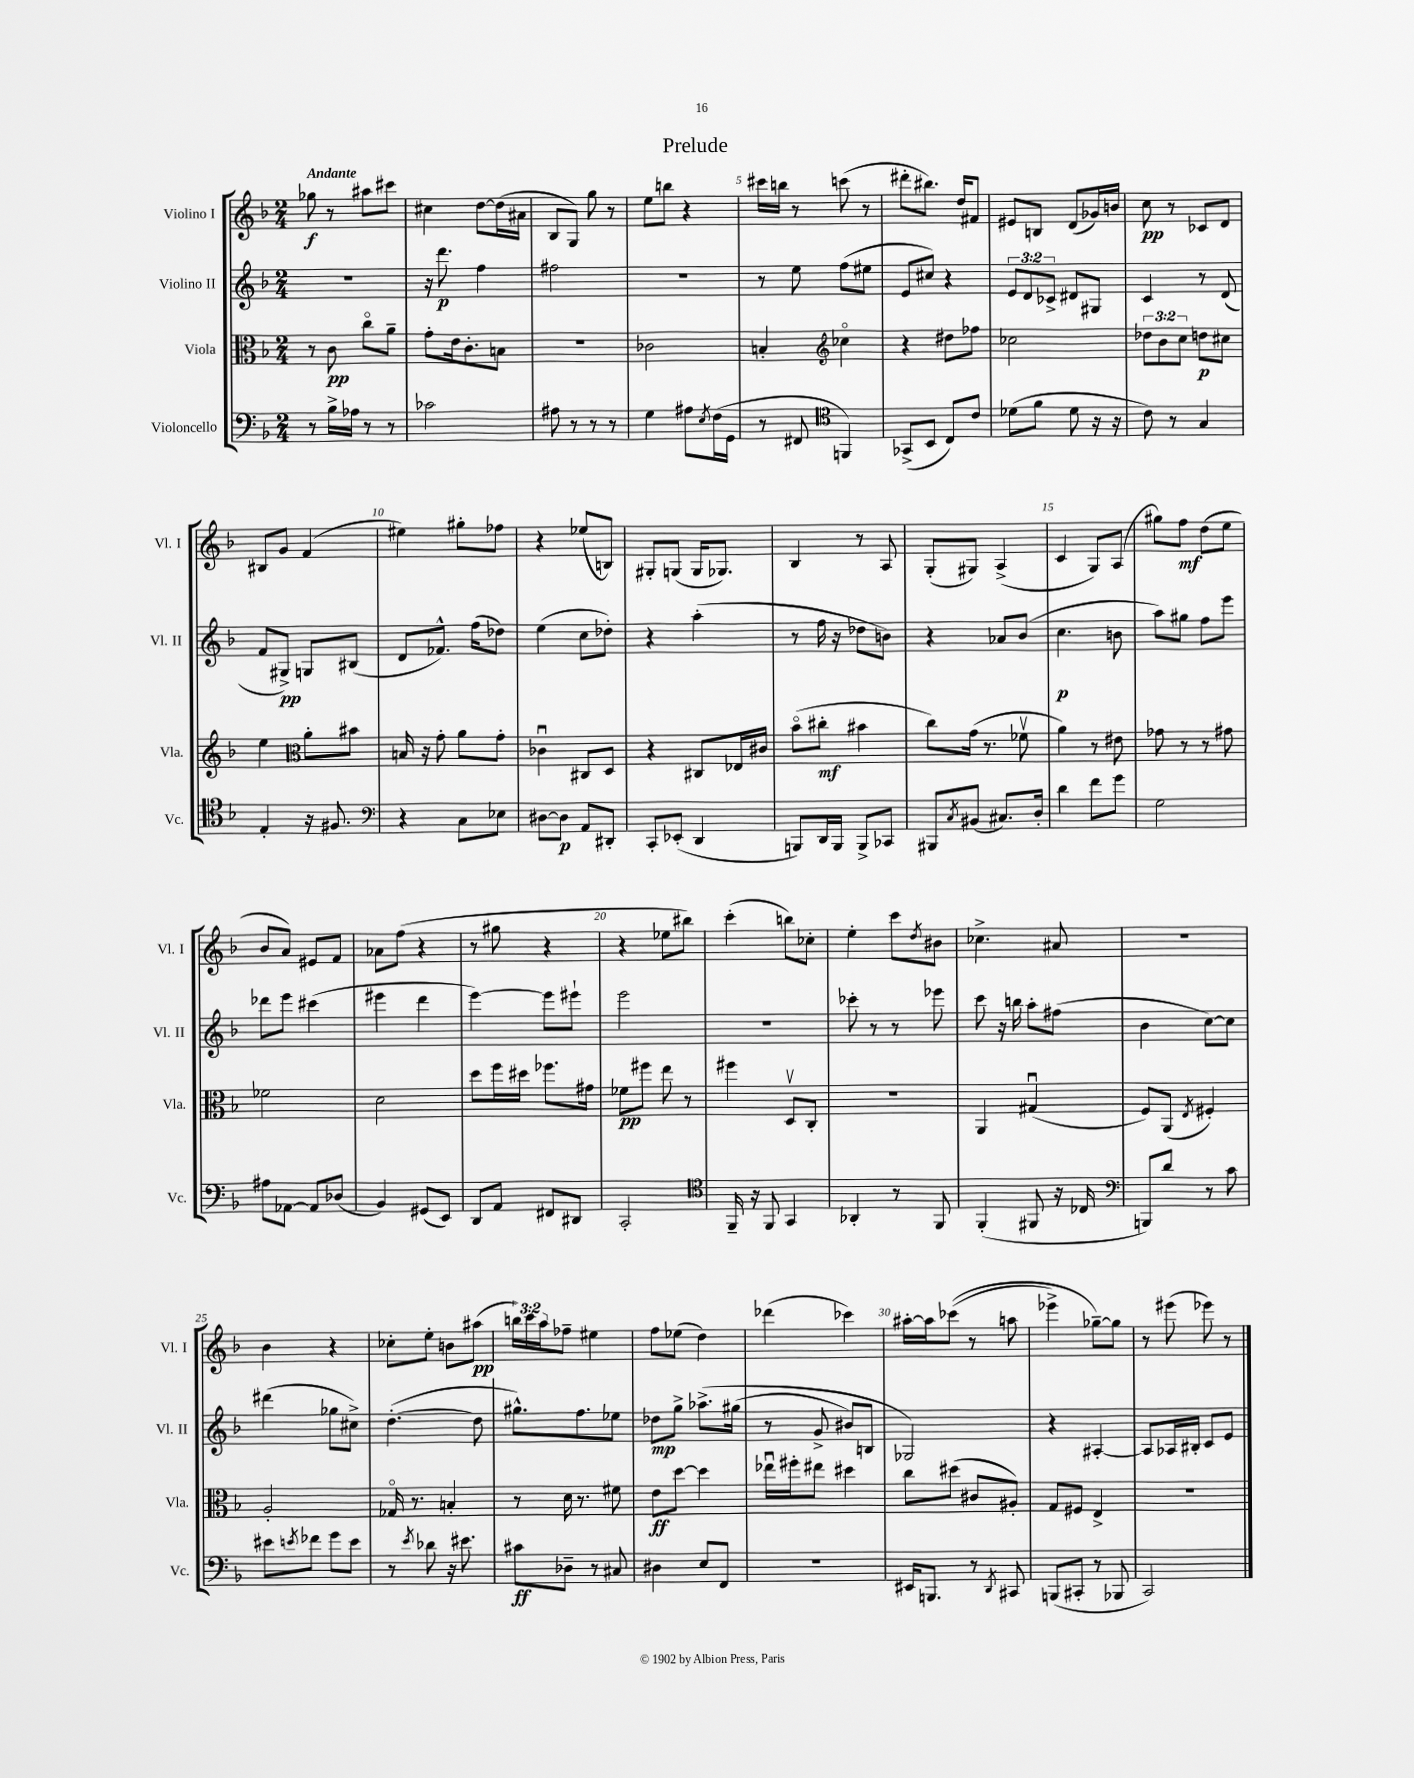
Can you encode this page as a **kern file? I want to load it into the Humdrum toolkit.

**kern	**dynam	**kern	**dynam	**kern	**dynam	**kern	**dynam
*part4	*part4	*part3	*part3	*part2	*part2	*part1	*part1
*staff4	*staff4	*staff3	*staff3	*staff2	*staff2	*staff1	*staff1
*I"Violoncello	*	*I"Viola	*	*I"Violino II	*	*I"Violino I	*
*I'Vc.	*	*I'Vla.	*	*I'Vl. II	*	*I'Vl. I	*
*clefF4	*	*clefC3	*	*clefG2	*	*clefG2	*
*k[b-]	*	*k[b-]	*	*k[b-]	*	*k[b-]	*
*M2/4	*	*M2/4	*	*M2/4	*	*M2/4	*
=1	=1	=1	=1	=1	=1	=1	=1
!	!	!	!	!	!	!LO:TX:a:B:t=Andante	!
8r	.	8r	.	2r	.	8gg-X\	f
16B-^\LL	.	8c\	pp	.	.	8r	.
16A-X\JJ	.	.	.	.	.	.	.
8r	.	8cc\L	.	.	.	8aa#X\L	.
8r	.	8a~\J	.	.	.	8ccc#X\J	.
=2	=2	=2	=2	=2	=2	=2	=2
2c-X\	.	8g'\L	.	16r	.	4cc#X\	.
.	.	.	.	8.ddd\	p	.	.
.	.	16e\k	.	.	.	.	.
.	.	8.c'\	.	.	.	.	.
.	.	.	.	4ff\	.	[8dd\L	.
.	.	8Bn\J	.	.	.	(16dd\L]	.
.	.	.	.	.	.	16a#X\JJ	.
=3	=3	=3	=3	=3	=3	=3	=3
8A#X\	.	2r	.	2ff#X\	.	8B-/L	.
8r	.	.	.	.	.	8G/J)	.
8r	.	.	.	.	.	8gg\	.
8r	.	.	.	.	.	8r	.
=4	=4	=4	=4	=4	=4	=4	=4
4G\	.	2c-X\	.	2r	.	8ee\L	.
.	.	.	.	.	.	8bbn\J	.
8A#X\L	.	.	.	.	.	4r	.
8qE/	.	.	.	.	.	.	.
(16F\L	.	.	.	.	.	.	.
16GG\JJ	.	.	.	.	.	.	.
=5	=5	=5	=5	=5	=5	=5	=5
8r	.	4Bn'/	.	8r	.	16ccc#X\LL	.
.	.	.	.	.	.	16bbn\JJ	.
8FF#X/	.	.	.	8ee\	.	8r	.
*clefC4	*	*clefG2	*	*	*	*	*
4FFn/)	.	4cc-X\	.	(8ff\L	.	(8cccn\	.
.	.	.	.	8ee#X\J	.	8r	.
=6	=6	=6	=6	=6	=6	=6	=6
(8GG-X^/L	.	4r	.	8e/L	.	8ddd#X'\L	.
8BB-/J	.	.	.	8cc#X/J)	.	8.bb#X\J)	.
8C/L)	.	8dd#X\L	.	4r	.	.	.
.	.	.	.	.	.	16dd/KL	.
8c/J	.	8ff-X\J	.	.	.	8f#X/J	.
=7	=7	=7	=7	=7	=7	=7	=7
(8d-X\L	.	2cc-X\	.	12e/L	.	8e#X/L	.
.	.	.	.	12d/	.	.	.
8f\J	.	.	.	.	.	8Bn/J	.
.	.	.	.	12c-X^/J	.	.	.
8d-\	.	.	.	8d#X/L	.	(8d/L	.
16r	.	.	.	8G#X/J	.	16g-X/L)	.
16r	.	.	.	.	.	16bn/JJ	.
=8	=8	=8	=8	=8	=8	=8	=8
8c\)	.	12dd-X\L	.	4c/	.	8cc\	pp
.	.	12b-\	.	.	.	.	.
8r	.	.	.	.	.	8r	.
.	.	12cc\J	.	.	.	.	.
4G/	.	8ddn\L	p	8r	.	8c-X/L	.
.	.	8cc#X\J	.	(8d/	.	8d/J	.
!!LO:LB:g=z
=9	=9	=9	=9	=9	=9	=9	=9
4E'/	.	4ee\	.	8f/L	.	8B#X/L	.
.	.	.	.	8G#X^/J)	pp	8g/J	.
*	*	*clefC3	*	*	*	*	*
16r	.	8a'\L	.	8Gn/L	.	(4f/	.
8.F#X/	.	.	.	.	.	.	.
.	.	8b#X\J	.	(8B#X/J	.	.	.
=10	=10	=10	=10	=10	=10	=10	=10
*clefF4	*	*	*	*	*	*	*
4r	.	16Bn/	.	8d/L	.	4ee#X\)	.
.	.	16r	.	.	.	.	.
.	.	8g'\	.	8.f-X^^/J)	.	.	.
8C\L	.	8a\L	.	.	.	8gg#X'\L	.
.	.	.	.	(16ff\KL	.	.	.
8E-X\J	.	8g'\J	.	8dd-X\J)	.	8ff-X\J	.
=11	=11	=11	=11	=11	=11	=11	=11
[8D#X\L	.	4c-Xu\	.	(4ee\	.	4r	.
8D#\J]	p	.	.	.	.	.	.
8AA/L	.	8C#X/L	.	8cc\L	.	(8ee-X/L	.
8DD#X'/J	.	8D/J	.	8dd-X'\J)	.	8Bn/J)	.
=12	=12	=12	=12	=12	=12	=12	=12
8CC'/L	.	4r	.	4r	.	8G#X'/L	.
(8EE-X'/J	.	.	.	.	.	(8Gn/J	.
4DD/	.	8C#X/L	.	(4aa'\	.	16G/KL	.
.	.	.	.	.	.	8.G-X/J)	.
.	.	16E-X/L	.	.	.	.	.
.	.	16c#X/JJ	.	.	.	.	.
=13	=13	=13	=13	=13	=13	=13	=13
8BBBn/L)	.	(8b-\L	.	8r	.	4B-/	.
16DD/L	.	8cc#X'\J	mf	16ff\	.	.	.
16BBB/JJ	.	.	.	16r	.	.	.
8BBB^/L	.	4b#X\	.	8dd-X\L	.	8r	.
8CC-X/J	.	.	.	8bn\J)	.	8A/	.
=14	=14	=14	=14	=14	=14	=14	=14
8BBB#X/L	.	8cc\L)	.	4r	.	(8G'/L	.
8qC/	.	.	.	.	.	.	.
(8BB#X/J	.	(16g\Jk	.	.	.	8G#X/J)	.
.	.	8.r	.	.	.	.	.
8.C#X/L)	.	.	.	8a-X/L	.	(4A^/	.
.	.	8f-Xv\	.	(8b-/J	.	.	.
16D'/Jk	.	.	.	.	.	.	.
=15	=15	=15	=15	=15	=15	=15	=15
4d\	.	4a\)	.	4.cc\	p	4c/	.
8f\L	.	8r	.	.	.	8G/L)	.
8g\J	.	8e#X\	.	8bn\	.	(8A/J	.
=16	=16	=16	=16	=16	=16	=16	=16
2G\	.	8g-X\	.	8aa\L)	.	8gg#X\L)	.
.	.	8r	.	8gg#X\J	.	8ff\J	mf
.	.	8r	.	8ff\L	.	(8dd\L	.
.	.	8g#X\	.	8eee\J	.	8ee\J	.
!!LO:LB:g=z
=17	=17	=17	=17	=17	=17	=17	=17
8A#X\L	.	2f-X\	.	8ddd-X\L	.	8b-/L	.
[8AA-X\J	.	.	.	8eee\J	.	8a/J)	.
8AA-/L]	.	.	.	(4ccc#X\	.	8e#X/L	.
(8D-X/J	.	.	.	.	.	8f/J	.
=18	=18	=18	=18	=18	=18	=18	=18
4BB-/)	.	2d\	.	4eee#X\	.	8a-X\L	.
.	.	.	.	.	.	(8ff\J	.
(8GG#X/L	.	.	.	4ddd\	.	4r	.
8EE/J)	.	.	.	.	.	.	.
=19	=19	=19	=19	=19	=19	=19	=19
8DD/L	.	8dd\L	.	[4eee\)	.	8r	.
8AA/J	.	16ff\L	.	.	.	8gg#X\	.
.	.	16dd#X\JJ	.	.	.	.	.
8FF#X/L	.	8.ff-X\L	.	8eee\L]	.	4r	.
8DD#X/J	.	.	.	8eee#X`\J	.	.	.
.	.	16g#X\Jk	.	.	.	.	.
=20	=20	=20	=20	=20	=20	=20	=20
2CC'/	.	8f-X\L	pp	2eee\	.	4r	.
.	.	8ff#X\J	.	.	.	.	.
.	.	8ee\	.	.	.	8ee-X\L	.
.	.	8r	.	.	.	8bb#X\J)	.
=21	=21	=21	=21	=21	=21	=21	=21
*clefC4	*	*	*	*	*	*	*
16FF~/	.	4ff#X\	.	2r	.	(4ccc'\	.
16r	.	.	.	.	.	.	.
8FF/	.	.	.	.	.	.	.
4GG/	.	8Dv/L	.	.	.	8bbn\L)	.
.	.	8C'/J	.	.	.	8cc-X'\J	.
=22	=22	=22	=22	=22	=22	=22	=22
4AA-X'/	.	2r	.	8ccc-X'\	.	4ee'\	.
.	.	.	.	8r	.	.	.
8r	.	.	.	8r	.	8ccc\L	.
.	.	.	.	.	.	8qdd/	.
8FF/	.	.	.	8eee-X\	.	8b#X\J	.
=23	=23	=23	=23	=23	=23	=23	=23
(4FF'/	.	4AA/	.	8ccc\	.	4.cc-X^\	.
.	.	.	.	16r	.	.	.
.	.	.	.	16bbn\	.	.	.
8FF#X/	.	(4G#Xu/	.	8aa'\L	.	.	.
16r	.	.	.	(8ff#X\J	.	8a#X/	.
16C-X/	.	.	.	.	.	.	.
=24	=24	=24	=24	=24	=24	=24	=24
*clefF4	*	*	*	*	*	*	*
8BBBn/L)	.	8F/L)	.	4b-\	.	2r	.
8d/J	.	(8AA/J	.	.	.	.	.
.	.	8qE/	.	.	.	.	.
8r	.	4F#X'/)	.	[8cc\L)	.	.	.
8c\	.	.	.	8cc\J]	.	.	.
!!LO:LB:g=z
=25	=25	=25	=25	=25	=25	=25	=25
8e#X\L	.	2A'/	.	(4ddd#X\	.	4b-\	.
8qen/	.	.	.	.	.	.	.
8f-X\J	.	.	.	.	.	.	.
8g\L	.	.	.	8gg-X\L	.	4r	.
8e\J	.	.	.	8cc#X^\J)	.	.	.
=26	=26	=26	=26	=26	=26	=26	=26
8r	.	16G-X/	.	([4.dd'\	.	8cc-X'\L	.
.	.	8.r	.	.	.	.	.
8qe/	.	.	.	.	.	.	.
8d-X\	.	.	.	.	.	8ee'\J	.
16r	.	4Bn'/	.	.	.	8bn\L	.
8.e#X\	.	.	.	.	.	.	.
.	.	.	.	8dd\]	.	(8aa#X\J	pp
=27	=27	=27	=27	=27	=27	=27	=27
8c#X\L	ff	8r	.	8.gg#X^^\L)	.	24bbn\LL)	.
.	.	.	.	.	.	24ccc\	.
.	.	.	.	.	.	24aa\J	.
8D-X~\J	.	16d\	.	.	.	8ff-X~\J	.
.	.	8.r	.	8.ff\	.	.	.
8r	.	.	.	.	.	4ee#X\	.
8C#X/	.	8f#X\	.	8ee-X\J	.	.	.
=28	=28	=28	=28	=28	=28	=28	=28
4D#X\	.	8e\L	ff	8dd-X\L	mp	8ff\L	.
.	.	[8dd\J	.	8gg^\J	.	(8ee-X\J	.
8E/L	.	4dd\]	.	(8.aa-X^\L	.	4dd\)	.
8FF/J	.	.	.	.	.	.	.
.	.	.	.	(16gg#X\Jk	.	.	.
=29	=29	=29	=29	=29	=29	=29	=29
2r	.	16ee-Xu\LL	.	8r	.	(4ddd-X\	.
.	.	16ff#X'\J	.	.	.	.	.
.	.	8ee#X\J	.	8g^/	.	.	.
.	.	4dd#X\	.	8b#X/L)	.	4ccc-X\)	.
.	.	.	.	8Bn/J	.	.	.
=30	=30	=30	=30	=30	=30	=30	=30
16EE#X/KL	.	8cc\L	.	2G-X/)	.	[16aa#X'\LL	.
8.BBBn/J	.	.	.	.	.	16aa#\J]	.
.	.	(8dd#X\J	.	.	.	((8ccc-X\J	.
8r	.	8c#X/L	.	.	.	8r	.
8qDD/	.	.	.	.	.	.	.
8CC#X/	.	8A#X'/J)	.	.	.	8aan\	.
=31	=31	=31	=31	=31	=31	=31	=31
(8BBBn/L	.	8G/L	.	4r	.	4eee-X^\)	.
8CC#X'/J	.	8F#X/J	.	.	.	.	.
8r	.	4E^/	.	[4A#X'/	.	[8gg-X~\L)	.
8BBB-X/	.	.	.	.	.	8gg-\J]	.
=32	=32	=32	=32	=32	=32	=32	=32
2CC/)	.	2r	.	8A#/L]	.	8r	.
.	.	.	.	16A-X/L	.	(8eee#X\	.
.	.	.	.	16B#X'/JJ	.	.	.
.	.	.	.	8c/L	.	8eee-X\)	.
.	.	.	.	8e/J	.	8r	.
==	==	==	==	==	==	==	==
*-	*-	*-	*-	*-	*-	*-	*-
